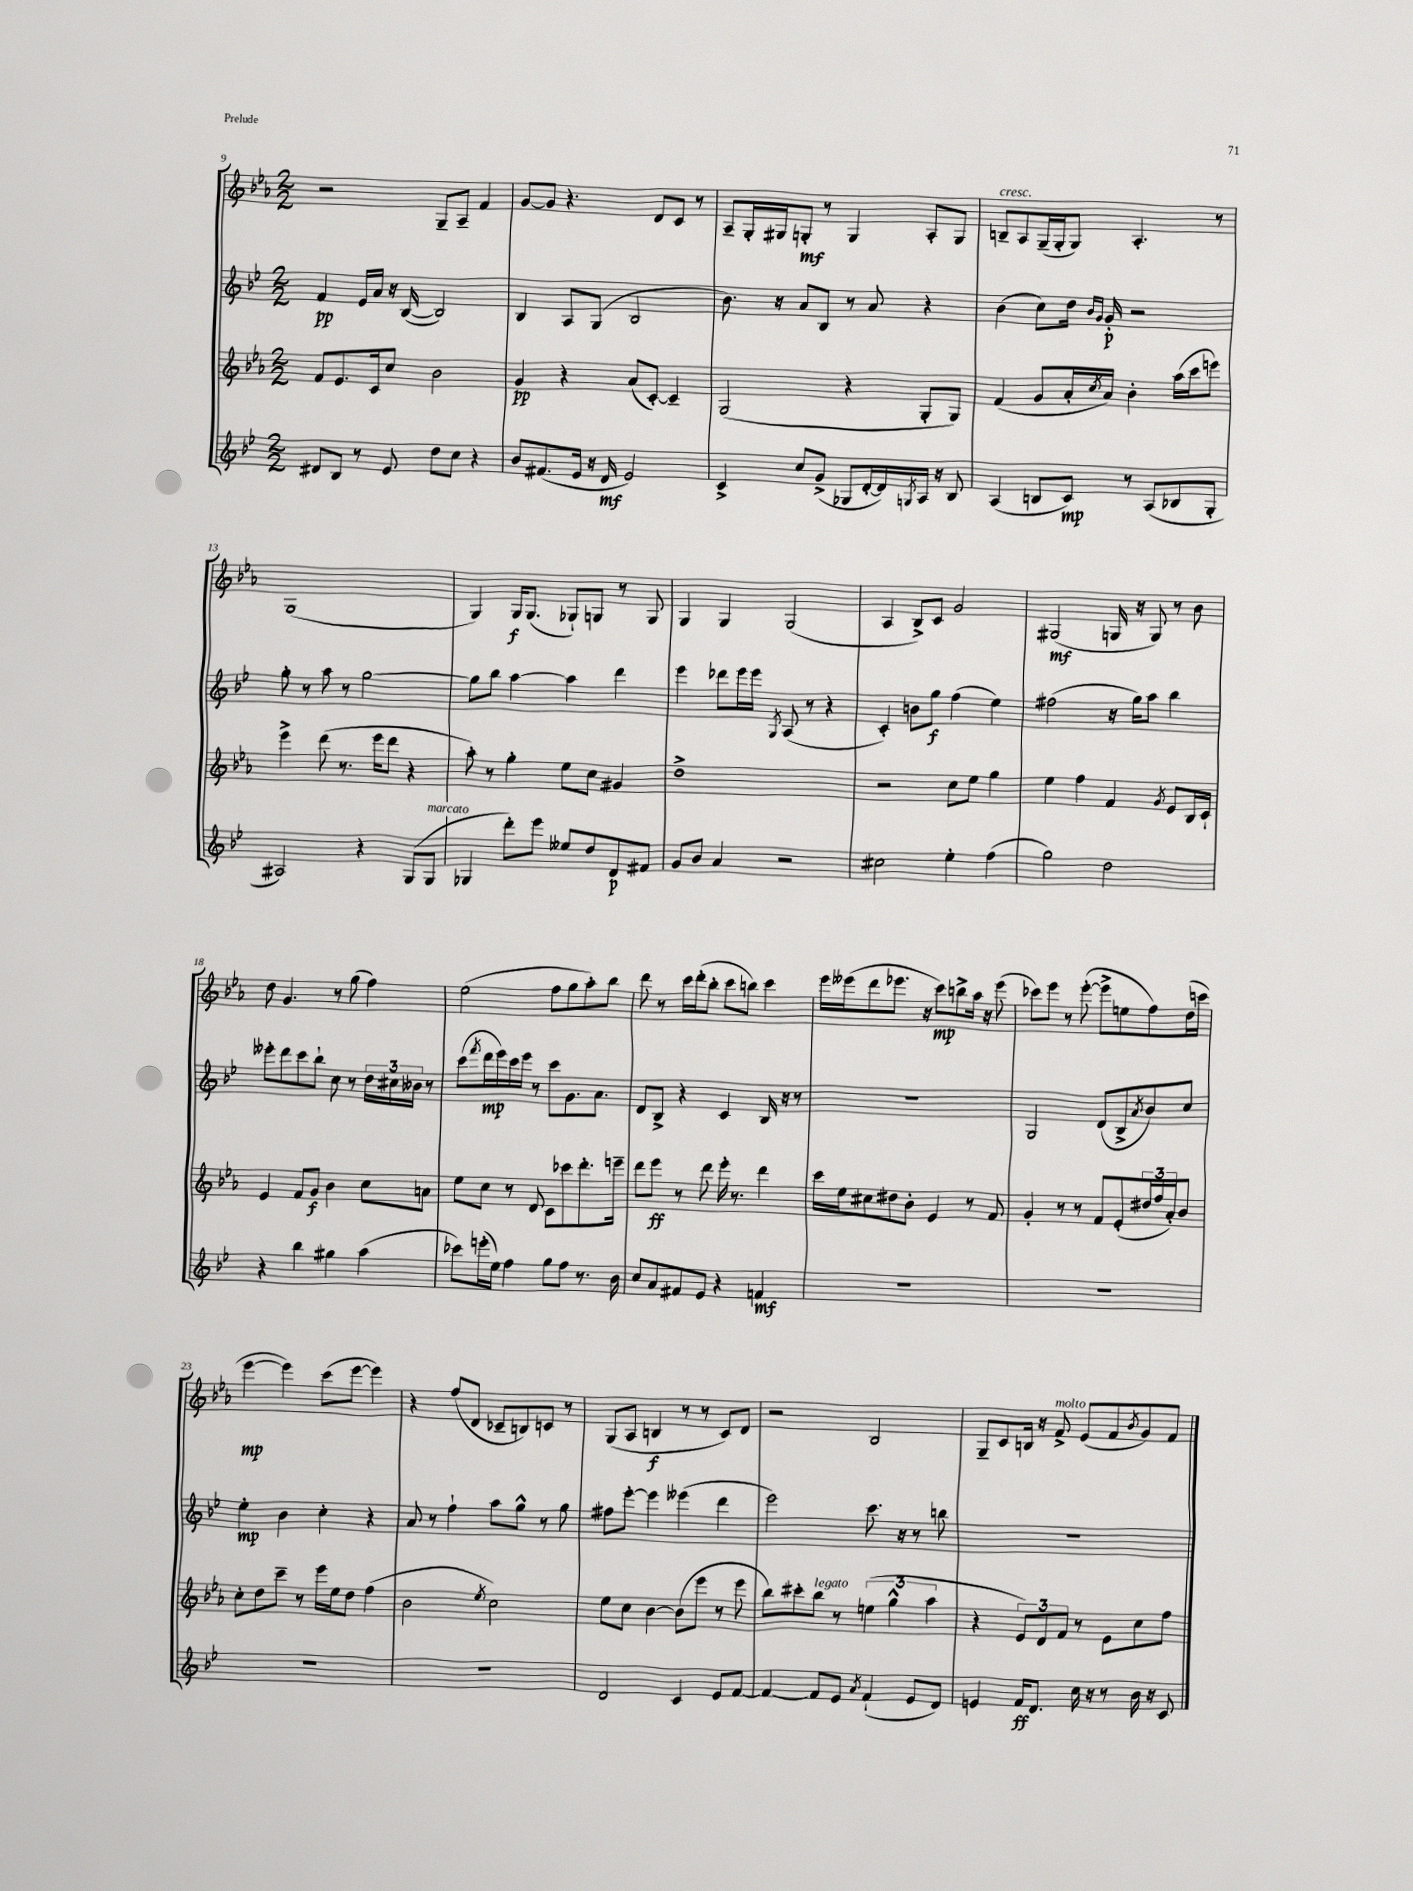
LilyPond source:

<<
\new StaffGroup <<
\new Staff = "s0" {
    \clef treble \key ees \major \numericTimeSignature \time 2/2
    r2 g8-- aes8-- f'4 |
    g'8~ g'8 r4. d'8 c'8 r8 |
    aes8-- g16-. gis16 g8-.\mf r8 g4 aes8-. g8 |
    b8--^\markup { \italic "cresc." } aes8 g16--( g16-. g8) aes4.-. r8 |
    g1( |
    g4) g16\f g8.( ges8-!) g8 r8 g8 |
    g4 g4 g2( |
    aes4 bes8->) c'8 g'2 |
    gis2\mf( g16 r16 g8) r8 bes'8 |
    d''8 g'4. r8 g''8( f''4) |
    ees''2( f''8 g''8 aes''8-.) bes''8 |
    d'''8 r8 c'''16 d'''16-.( bes''8-. c'''8 b''8) c'''4 |
    ees'''16 eeses'''16( d'''8 ees'''8. r16 c'''8\mp) b''8-> aes''16 r16 ees'''8( |
    ces'''8) ees'''8 r8 ees'''8~-.( ees'''8-> e''8 f''8) d''16( c'''16 |
    ees'''4~\mp ees'''4) c'''8( ees'''8~ ees'''4) |
    r4 f''8( d'8 ces'8-- b8) c'8 r8 |
    g8( aes8 b4\f r8 r8 c'8) d'8 |
    r2 bes2 |
    g8-- c'8 b16 r16 f'8->^\markup { \italic "molto" } ees'8( f'8 \acciaccatura { bes'8 } g'8) f'8 \bar "|." |
}
\new Staff = "s1" {
    \clef treble \key bes \major \numericTimeSignature \time 2/2
    f'4\pp ees'16 a'16 r16 bes16~( bes2) |
    bes4 a8 g8( bes2 |
    bes'8.) r16 a'8 bes8 r8 a'8 r4 |
    bes'4( c''8) d''16 \grace { bes'16 g'16 } g'16-.\p r2 |
    g''8-. r8 a''8 r8 g''2~ |
    g''8 bes''8 a''4~ a''4 d'''4 |
    ees'''4 des'''8 ees'''16 ees'''16 \acciaccatura { g8 } a8( r8 r4 |
    c'4-.) b'8 g''8\f f''4( ees''4) |
    fis''2( r16 g''16) a''8 bes''4 |
    eeses'''8-. d'''8 c'''8 bes''8-! c''8 r8 \tuplet 3/2 { d''16 cis''16 beses'16 } r8 |
    c'''8( \acciaccatura { f'''8 } d'''16\mp ees'''16) c'''16 ees'''16 r8 c'''8 g'8. a'8. |
    d'8 bes8-> r4 c'4 bes16 r16 r8 |
    R1 |
    g2 d'8( bes8-> \acciaccatura { a'8 } bes'8) c''8 |
    ees''4-.\mp bes'4 c''4-. r4 |
    a'8 r8 f''4-! a''8 g''8-^ r8 g''8 |
    fis''8 ees'''8~-. ees'''4 eeses'''4( d'''4 |
    ees'''2) c'''8. r16 r8 b''8 |
    R1 \bar "|." |
}
\new Staff = "s2" {
    \clef treble \key ees \major \numericTimeSignature \time 2/2
    f'8 ees'8. c'16 c''8 bes'2 |
    g'4\pp r4 aes'8( c'8~-.) c'4-- |
    g2( r4 g8-. g8) |
    f'4( g'8 aes'16-. \acciaccatura { c''8 } aes'16) bes'4-. aes''16( c'''16 e'''8) |
    ees'''4-> d'''8( r8. ees'''16 d'''8 r4 |
    aes''8-.) r8 g''4-. ees''8 c''8 gis'4 |
    d''1-> |
    r2 c''8 ees''8 g''4 |
    ees''4 f''4 f'4 \acciaccatura { g'8 } ees'8 bes16 c'16-! |
    ees'4 f'8 g'8\f bes'4 c''8 a'8 |
    ees''8 c''8 r8 d'8 c'8 ces'''8 d'''8.-. e'''16-- |
    d'''8 ees'''8\ff r8 d'''8 ees'''16-. r8. d'''4 |
    c'''16 ees''16 cis''8 dis''8 bes'8-. ees'4 r8 f'8 |
    g'4-. r8 r8 f'8 ees'8-.( \tuplet 3/2 { dis''16 f''16 aes'16-.) } bes'8 |
    c''8-. d''8 c'''8-- r8 ees'''16 ees''16 d''8 f''4( |
    bes'2 \acciaccatura { ees''8 } c''2) |
    ees''8 c''8 bes'4~ bes'8( ees'''8 r8 ees'''8 |
    bes''8) cis'''8-. bes''8^\markup { \italic "legato" } r8 \tuplet 3/2 { e''4( g''4-^ aes''4 } |
    r4 \tuplet 3/2 { ees'8) d'8 f'8 } r8 ees'8 c''8 f''8 \bar "|." |
}
\new Staff = "s3" {
    \clef treble \key bes \major \numericTimeSignature \time 2/2
    dis'8 bes8 r8 ees'8 d''8 c''8 r4 |
    bes'8 fis'8.( ees'16 r16 d'16\mf ees'2) |
    c'4-> c''8 g'8->( ges8 d'16~-. d'16) \acciaccatura { g8 } a16 r16 bes8 |
    a4( b8 c'8\mp) r8 a8( bes8 g8-. |
    ais2) r4 g8( g8^\markup { \italic "marcato" } |
    ges4 d'''8-.) ees'''8 eeses''8 d''8 d'8\p fis'8 |
    g'8 bes'8 a'4 r2 |
    cis''2 ees''4-. f''4( |
    g''2) d''2 |
    r4 bes''4 gis''4 a''4( |
    ces'''8) e'''16-.( ees''16) f''4 g''8 f''8 r8. bes'16 |
    c''8 a'8 fis'8 ees'8 r4 f'4\mf |
    R1 |
    R1 |
    R1 |
    R1 |
    d'2 c'4 ees'8 f'8~ |
    f'4~ f'8 ees'8 \acciaccatura { a'8 } f'4-!( ees'8 d'8) |
    e'4 f'16\ff d'8. c''16 r16 r8 bes'16 r16 c'8 \bar "|." |
}
>>
>>
\layout { \context { \Score currentBarNumber = #9 } }
